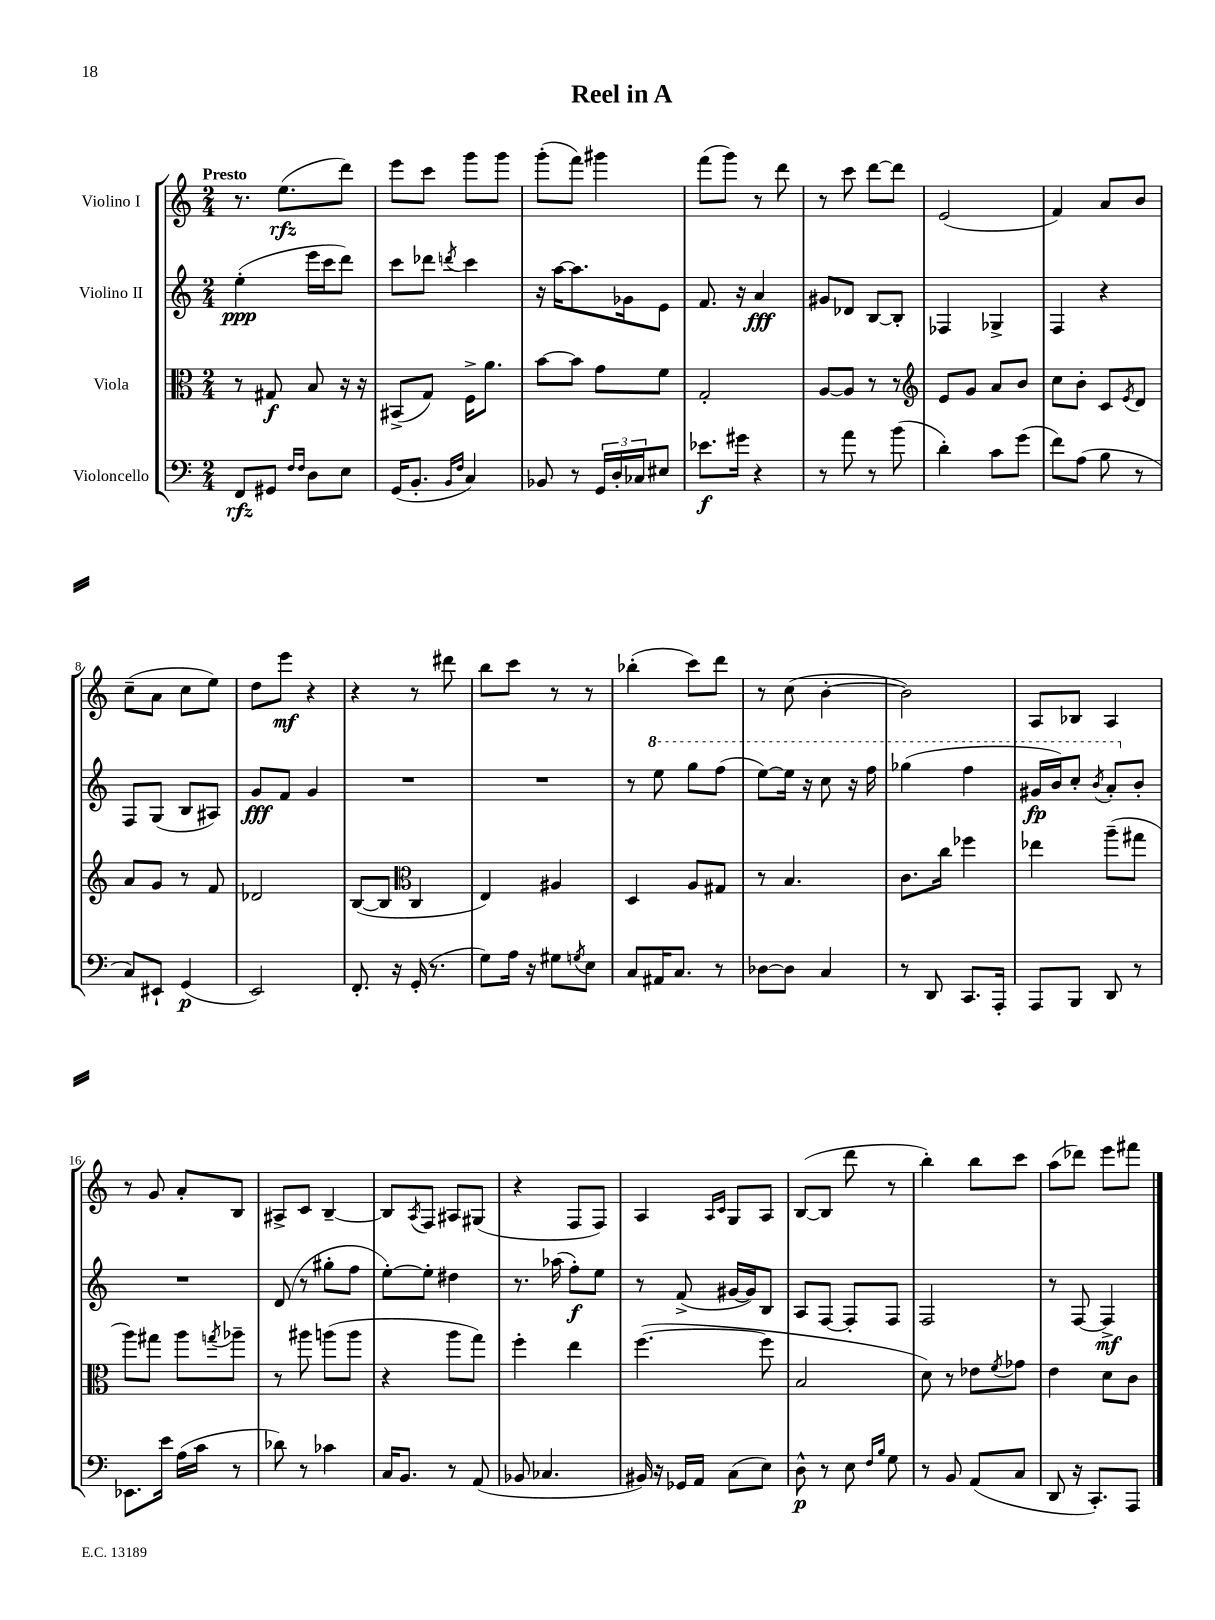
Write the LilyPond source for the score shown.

\header { title = "Reel in A" }
<<
\new StaffGroup <<
\new Staff = "s0" \with { instrumentName = "Violino I" } {
    \clef treble \key c \major \numericTimeSignature \time 2/4 \tempo "Presto"
    r8. e''8.\rfz( d'''8) |
    e'''8 c'''8 g'''8 g'''8 |
    g'''8-.( f'''8) gis'''4 |
    f'''8( g'''8) r8 d'''8 |
    r8 c'''8 d'''8~ d'''8 |
    e'2( |
    f'4) a'8 b'8 |
    c''8--( a'8 c''8 e''8) |
    d''8 e'''8\mf r4 |
    r4 r8 dis'''8 |
    b''8 c'''8 r8 r8 |
    bes''4-.( c'''8) d'''8 |
    r8 c''8( b'4~-. |
    b'2) |
    a8 bes8 a4 |
    r8 g'8 a'8-. b8 |
    ais8-> c'8 b4~-- |
    b8 \acciaccatura { a8 } f8 ais8 gis8( |
    r4 f8 f8) |
    a4 \grace { a16 c'16 } g8 a8 |
    b8~( b8 d'''8 r8 |
    b''4-.) b''8 c'''8 |
    a''8( des'''8) e'''8 fis'''8 \bar "|." |
}
\new Staff = "s1" \with { instrumentName = "Violino II" } {
    \clef treble \key c \major \numericTimeSignature \time 2/4
    e''4-.\ppp( e'''16 c'''16 d'''8) |
    c'''8 des'''8 \acciaccatura { d'''8 } c'''4 |
    r16 a''16~ a''8. ges'16 e'8 |
    f'8. r16 a'4\fff |
    gis'8 des'8 b8~ b8-. |
    fes4 ges4-> |
    f4 r4 |
    f8 g8( b8 ais8) |
    g'8\fff f'8 g'4 |
    R2 |
    R2 |
    r8 \ottava #1 e'''8 g'''8 f'''8( |
    e'''8~) e'''16 r16 c'''8 r16 f'''16 |
    ges'''4( f'''4 |
    gis''16\fp b''16) c'''8-. \acciaccatura { b''8 } a''8-. \ottava #0 b'8-. |
    R2 |
    d'8( r8 gis''8-. f''8 |
    e''8~-.) e''8-. dis''4 |
    r8. aes''16( f''8-.\f) e''8 |
    r8 f'8->( gis'16~ gis'16) b8 |
    a8 f8~ f8-. f8 |
    f2 |
    r8 f8~ f4->\mf \bar "|." |
}
\new Staff = "s2" \with { instrumentName = "Viola" } {
    \clef alto \key c \major \numericTimeSignature \time 2/4
    r8 gis8\f b8 r16 r16 |
    bis,8->( g8) f16-> a'8. |
    b'8~ b'8 g'8 f'8 |
    g2-. |
    a8~ a8 r8 r8 |
    \clef treble e'8 g'8 a'8 b'8 |
    c''8 b'8-. c'8 \acciaccatura { e'8 } d'8 |
    a'8 g'8 r8 f'8 |
    des'2 |
    b8~( b8 \clef alto c4 |
    e4) ais4 |
    d4 a8 gis8 |
    r8 b4. |
    c'8. c''16 fes''4 |
    ees''4 a''8--( gis''8 |
    a''8) gis''8 a''8 \acciaccatura { g''8 } aes''8-- |
    r8 ais''8 a''8( a''8 |
    r4 a''8 g''8) |
    f''4-. e''4 |
    f''4.~( f''8 |
    b2 |
    d'8) r8 ees'8 \acciaccatura { f'8 } ges'8 |
    e'4 d'8 c'8 \bar "|." |
}
\new Staff = "s3" \with { instrumentName = "Violoncello" } {
    \clef bass \key c \major \numericTimeSignature \time 2/4
    f,8\rfz gis,8 \grace { f16 f16 } d8 e8 |
    g,16( b,8.-. \grace { b,16 f16 } c4) |
    bes,8 r8 \tuplet 3/2 { g,16 d16-. ces16 } eis8 |
    ees'8.\f gis'16 r4 |
    r8 a'8 r8 b'8( |
    d'4-.) c'8 g'8( |
    f'8) a8( b8 r8 |
    c8) eis,8-! g,4\p( |
    e,2) |
    f,8.-. r16 g,16-.( r8. |
    g8) a16 r16 gis8 \acciaccatura { g8 } e8 |
    c8 ais,16 c8. r8 |
    des8~ des8 c4 |
    r8 d,8 c,8. a,,16-. |
    a,,8 b,,8 d,8 r8 |
    ees,8. e'16 a16( c'16 r8 |
    des'8) r8 ces'4 |
    c16 b,8. r8 a,8( |
    bes,8 ces4. |
    bis,16) r16 ges,16 a,16 c8( e8) |
    d8-^\p r8 e8 \grace { f16 b16 } g8 |
    r8 b,8 a,8( c8 |
    d,8 r16 c,8.-.) a,,8 \bar "|." |
}
>>
>>
